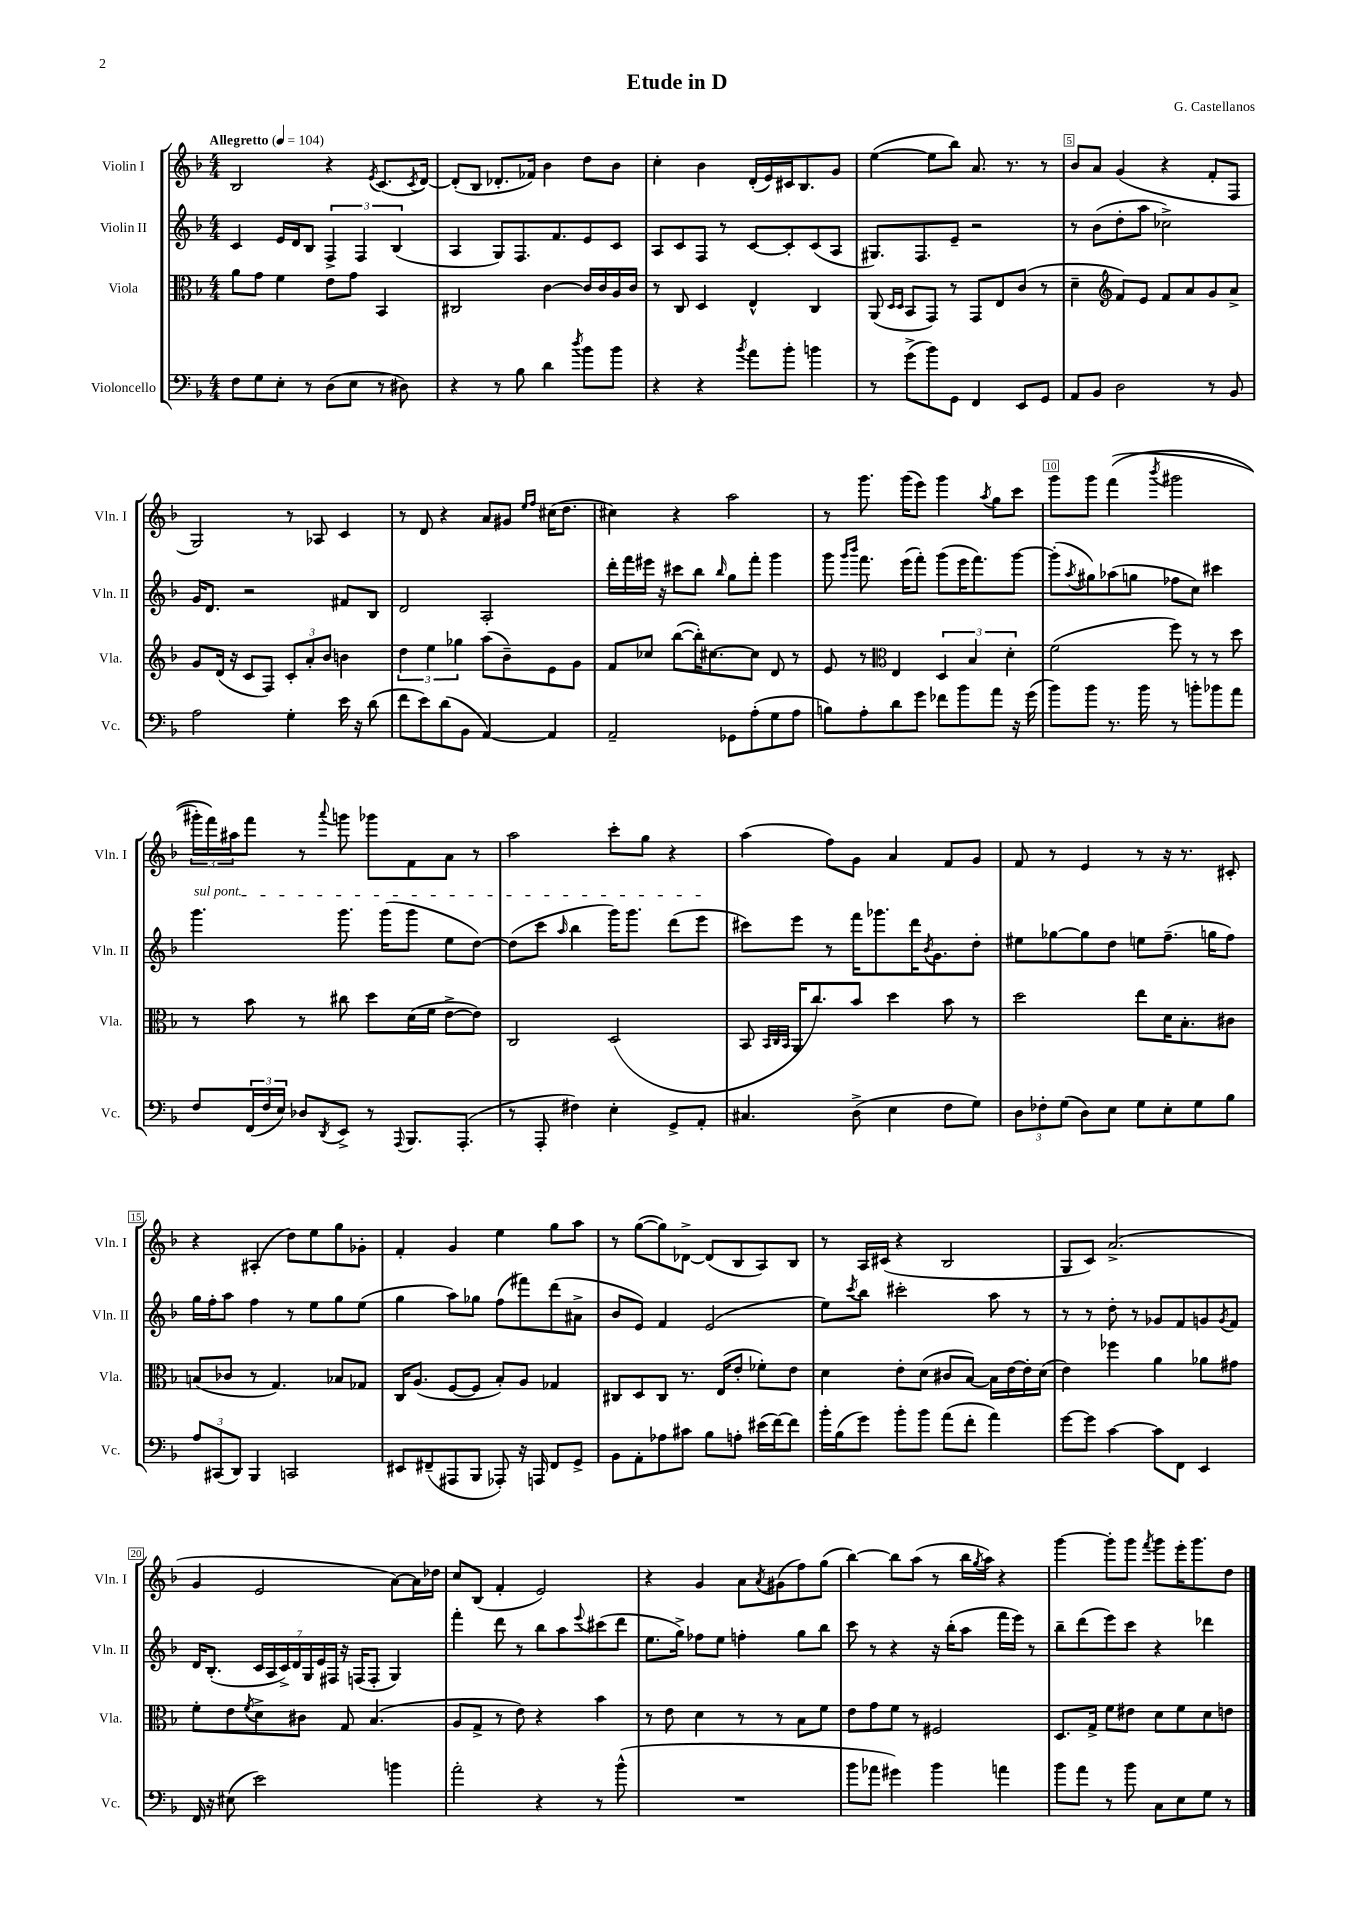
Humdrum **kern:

**kern	**kern	**kern	**kern
*staff4	*staff3	*staff2	*staff1
*clefF4	*clefC3	*clefG2	*clefG2
*k[b-]	*k[b-]	*k[b-]	*k[b-]
*M4/4	*M4/4	*M4/4	*M4/4
*MM104	*MM104	*MM104	*MM104
8F\L	8a\L	4c/	2B-/
8G\	8g\J	.	.
8E'\J	4f\	16e/LL	.
.	.	16d/J	.
8r	.	8B-/J	.
(8D\L	8e\L	6F^/	4r
8E\J	8g\J	.	.
.	.	6F/	.
.	.	.	8qe/
8r	4BB-/	.	(8.c/L
.	.	(6B-/	.
8D#\)	.	.	.
.	.	.	8qc/
.	.	.	[16d/Jk)
=	=	=	=
4r	2C#/	4A/	(8d'/]L
.	.	.	8B-/J
8r	.	8G/L)	8.d-'/L
8B-\	.	8.F/	.
.	.	.	16f-/Jk)
4d\	[4c\	.	4b-\
.	.	8.f/	.
8qdd/	.	.	.
8b-\L	16c/]LL	8e/	8dd\L
.	16c/	.	.
8b-\J	16A/	8c/J	8b-\J
.	16c/JJ	.	.
=	=	=	=
4r	8r	8A/L	4cc'\
.	8C/	8c/	.
4r	4D/	8F/J	4b-\
.	.	8r	.
8qb-/	.	.	.
8a\L	4E^^/	[8c/L	(16d'/LL
.	.	.	16e/)
8b-'\J	.	8c'/]	16c#/J
.	.	.	8.B-/
4b\	4C/	(8c/	.
.	.	8A/J	8g/J
=	=	=	=
8r	(8AA/	8.G#/L)	([4ee\
.	16qqD/LL	.	.
.	16qqD/JJ	.	.
(8g^\L	8BB-/L	.	.
.	.	8.F/	.
8b-\)	8GG/J)	.	8ee\]L
8GG\J	8r	8e~/J	8bb-\J)
4FF/	8GG/L	2r	8.a/
.	8E/	.	.
.	.	.	8.r
8EE/L	(8c/J	.	.
8GG/J	8r	.	8r
=	=	=	=
8AA/L	4d~\	8r	8b-/L
8BB-/J	.	(8b-\L	8a/J
*	*clefG2	*	*
2D\	8f/L)	8dd'\	(4g/
.	8e/J	8aa\J	.
.	8f/L	2cc-^\)	4r
.	8a/	.	.
8r	8g/	.	8f'/L
8BB-/	8a^/J	.	8F/J
=	=	=	=
2A\	8g/L	16g/LK	2G/)
.	.	8.d/J	.
.	(16d/Jk	.	.
.	16r	.	.
.	8c/L	2r	.
.	8F/J)	.	.
4G'\	12c'/L	.	8r
.	12a'/	.	.
.	.	.	8A-/
.	12b-/J	.	.
16e\	4b\	8f#/L	4c/
16r	.	.	.
(8d\	.	8B-/J	.
=	=	=	=
8f\L	6dd\	2d/	8r
8e\)	.	.	8d/
.	6ee\	.	.
(8d\	.	.	4r
.	6gg-\	.	.
8BB-\J	.	.	.
[4AA/)	(8aa\L	2A'/	8a/L
.	8b-~\)	.	8g#/J
.	.	.	16qqee/LL
.	.	.	16qqff/JJ
4AA/]	8e\	.	(16cc#\LK
.	.	.	8.dd\J
.	8g\J	.	.
=	=	=	=
2AA~/	8f/L	16ddd'\LL	4cc#\)
.	.	16fff\	.
.	8cc-/J	16eee#\JJ	.
.	.	16r	.
.	([8bb-\L	8ccc#\L	4r
.	16bb-'\]K)	8bb-\J	.
.	[8.cc#\	.	.
.	.	16qqbb-/	.
8GG-\L	.	8gg\L	2aa\
(8A'\	8cc#\]J	8fff'\J	.
8G\	8d/	4ggg\	.
8A\J	8r	.	.
=	=	=	=
8B\L)	8e/	8ggg\	8r
.	.	16qqggg/LL	.
.	.	16qqbbb-/JJ	.
8A'\	8r	8.fff\	8.ggg\
*	*clefC3	*	*
8d\	4E/	.	.
.	.	(16eee\LK	(16ggg\LK
8g\J	.	8fff'\J)	8eee\J)
8f-\L	6D/	(8ggg\L	4ggg\
8b-\	.	16eee\K	.
.	6B-/	.	.
.	.	8.fff\)	.
.	.	.	8qaa/
8a\J	.	.	8gg\L
.	6d'\	.	.
16r	.	[8ggg\J	8ccc\J
(16g\	.	.	.
=	=	=	=
8b-\L)	(2f\	(8ggg'\]L	8ggg\L
.	.	8qaa/	.
8b-\J	.	8gg#\)	8ggg\J
8.r	.	(8aa-\	&((4fff\
.	.	8gg\J	.
16b-\	.	.	.
.	.	.	8qbbb-/
8r	8ff\)	8ff-\L	2ggg#\
8b'\L	8r	8cc\J)	.
8b-\	8r	4ccc#\	.
8a\J	8dd\	.	.
=	=	=	=
8F/L	8r	4.ggg\	24ggg#'\LL)
.	.	.	24fff\&)
.	.	.	24aa#\J
(24FF/L	8b-\	.	8fff\J
24F/	.	.	.
24E/JJ)	.	.	.
8D-/L	8r	.	8r
8qDD/	.	.	8qqaaa/
8EE^/J	8cc#\	8.ggg\	8ggg\
8r	8dd\L	.	8ggg-\L
.	.	(16ggg\LK	.
8qqAAA/	.	.	.
8.BBB-/L	(16d\L	8ggg\J	8f\
.	16f\JJ	.	.
.	[8e^\L	8ee\L	8a\J
(8.AAA'/J	.	.	.
.	8e\]J)	[8dd\J)	8r
=	=	=	=
8r	2C/	(8dd\]L	2aa\
8AAA'/	.	8ccc\J	.
.	.	16qqaa/	.
4F#\)	.	4bb-\	.
4E'\	(2D/	16ggg\LK)	8ccc'\L
.	.	8.ggg\J	.
.	.	.	8gg\J
8GG^/L	.	(8ddd\L	4r
8AA'/J	.	8eee\J	.
=	=	=	=
4.C#/	8BB-/	8ccc#\L)	(4aa\
.	32qqBB-/LLL	.	.
.	32qqC/	.	.
.	32qqBB-/JJJ	.	.
.	16AA/LK	8eee\J	.
.	8.cc/)	.	.
.	.	8r	8ff\L)
(8D^\	8b-/J	16fff\LK	8g\J
.	.	8.ggg-\	.
4E\	4dd\	.	4a/
.	.	16ddd\K	.
.	.	8qb-/	.
.	.	8.g\	.
8F\L	8b-\	.	8f/L
8G\J)	8r	8dd'\J	8g/J
=	=	=	=
12D\L	2dd\	8ee#\L	8f/
12F-'\	.	.	.
.	.	[8gg-\	8r
(12G\J	.	.	.
8D\L)	.	8gg-\]	4e/
8E\J	.	8dd\J	.
8G\L	8ee\L	8ee\L	8r
8E'\	16d\K	(8.ff~\J	16r
.	8.B-'\	.	8.r
8G\	.	.	.
.	.	16gg\LK	.
8B-\J	8c#\J	8ff\J)	8c#'/
=	=	=	=
12A/L	(8B/L	16gg\LL	4r
.	.	16ff'\J	.
(12CC#/	.	.	.
.	8c-/J	8aa\J	.
12DD/J)	.	.	.
4BBB-/	8r	4ff\	(4A#'/
.	4.G/)	.	.
2CC/	.	8r	8dd\L)
.	.	8ee\L	8ee\
.	8B-/L	8gg\	8gg\
.	8G-/J	(8ee\J	8g-'\J
=	=	=	=
8EE#/L	16C/LK	4gg\	4f'/
.	(8.A/J	.	.
(8FF#~/	.	.	.
8AAA#/	[8F/L	8aa\L)	4g/
8BBB-/J	8F/]J	8gg-\J	.
8AAA-'/)	8B-'/L)	(8ff\L	4ee\
16r	8A/J	8fff#\)	.
16AAA/	.	.	.
8FF#/L	4G-/	(8ddd\	8gg\L
8GG^/J	.	8a#^\J	8aa\J
=	=	=	=
8BB-\L	8C#/L	8b-/L	8r
8AA'\	8D/	8e/J)	([8gg\L
8A-\	8C#/J	4f/	8gg\])
8c#\J	8.r	.	[8d-^\J
8B-\L	.	(2e/	(8d-/]L
.	(16E/LK	.	.
8A'\J	8e'/J	.	8B-/
(16e#\LL	8f-'\L)	.	8A/)
[16f\J)	.	.	.
8f\]J	8e\J	.	8B-/J
=	=	=	=
16b-'\LL	4d\	8ee\L)	8r
(16B-\J	.	.	.
.	.	8qccc/	.
8g\J)	.	8bb-\J	16A/LL
.	.	.	(16c#/JJ
8b-'\L	8e'\L	2ccc#'\	4r
8b-\J	(8d\J	.	.
(8a\L	8c#/L	.	2B-/
8f'\J	[8B-/J)	.	.
4a\)	16B-\]LL	8aa\	.
.	[16e\	.	.
.	16e'\]	8r	.
.	(16d\JJ	.	.
=	=	=	=
[8g\L	4e\)	8r	8G/L
8g\]J	.	8r	8c/J)
[4c\	4ff-\	8dd'\	(2.a^/
.	.	8r	.
8c\]L	4a\	8g-/L	.
8FF\J	.	8f/	.
4EE/	8a-\L	8g/	.
.	.	8qg/	.
.	8g#\J	8f/J	.
=	=	=	=
16FF/	8f'\L	16d/LK	4g/
16r	.	(8.B-'/J	.
(8E#\	8e\	.	.
.	8qf/	.	.
2e\)	8d^\	28c/LL	2e/
.	.	28A/	.
.	.	28c^/)	.
.	.	28d/	.
.	8c#\J	.	.
.	.	28G/	.
.	.	28e/	.
.	.	28F#/JJ	.
.	8G/	16r	.
.	.	(16F/LK	.
.	(4.B-/	8F'/J	.
4b\	.	4G/)	[8a\L)
.	.	.	16a\]L
.	.	.	16dd-\JJ
=	=	=	=
2a'\	8A/L	4fff'\	8cc/L
.	8G^/J	.	(8B-/J
.	8r	8ddd\	4f'/
.	8e\)	8r	.
4r	4r	8bb-\L	2e/)
.	.	8aa\	.
.	.	8qqeee/	.
8r	4b-\	(8ccc#\	.
(8b-^^\	.	8ddd\J	.
=	=	=	=
1r	8r	8.ee\L	4r
.	8e\	.	.
.	.	16gg^\Jk)	.
.	4d\	8ff-\L	4g/
.	.	8ee\J	.
.	8r	4ff'\	8a\L
.	.	.	8qa/
.	8r	.	(8g#\
.	8B-\L	8gg\L	8ff\)
.	8f\J	8bb-\J	(8gg\J
=	=	=	=
8b-\L	8e\L	8ccc\	[4bb-\)
8a-\J	8g\	8r	.
4g#\)	8f\J	4r	8bb-\]L
.	8r	.	(8aa\J
4b-\	2F#/	16r	8r
.	.	(16bb-'\LK	.
.	.	8aa\J	16bb-\LL
.	.	.	8qgg/
.	.	.	16aa\JJ)
4a\	.	16fff\LL	4r
.	.	16eee\JJ)	.
.	.	8r	.
=	=	=	=
8b-\L	8.D/L	8bb-~\L	[4ggg\
8a\J	.	(8ddd\	.
.	16G^/Jk	.	.
8r	8f\L	8eee\)	8ggg'\]L
8b-\	8e#\J	8ccc\J	8ggg\J
.	.	.	8qfff/
8C\L	8d\L	4r	8ggg\L
8E\	8f\	.	16eee'\K
.	.	.	8.ggg\
8G\J	8d\	4ddd-\	.
8r	8e\J	.	8dd\J
==	==	==	==
*-	*-	*-	*-
